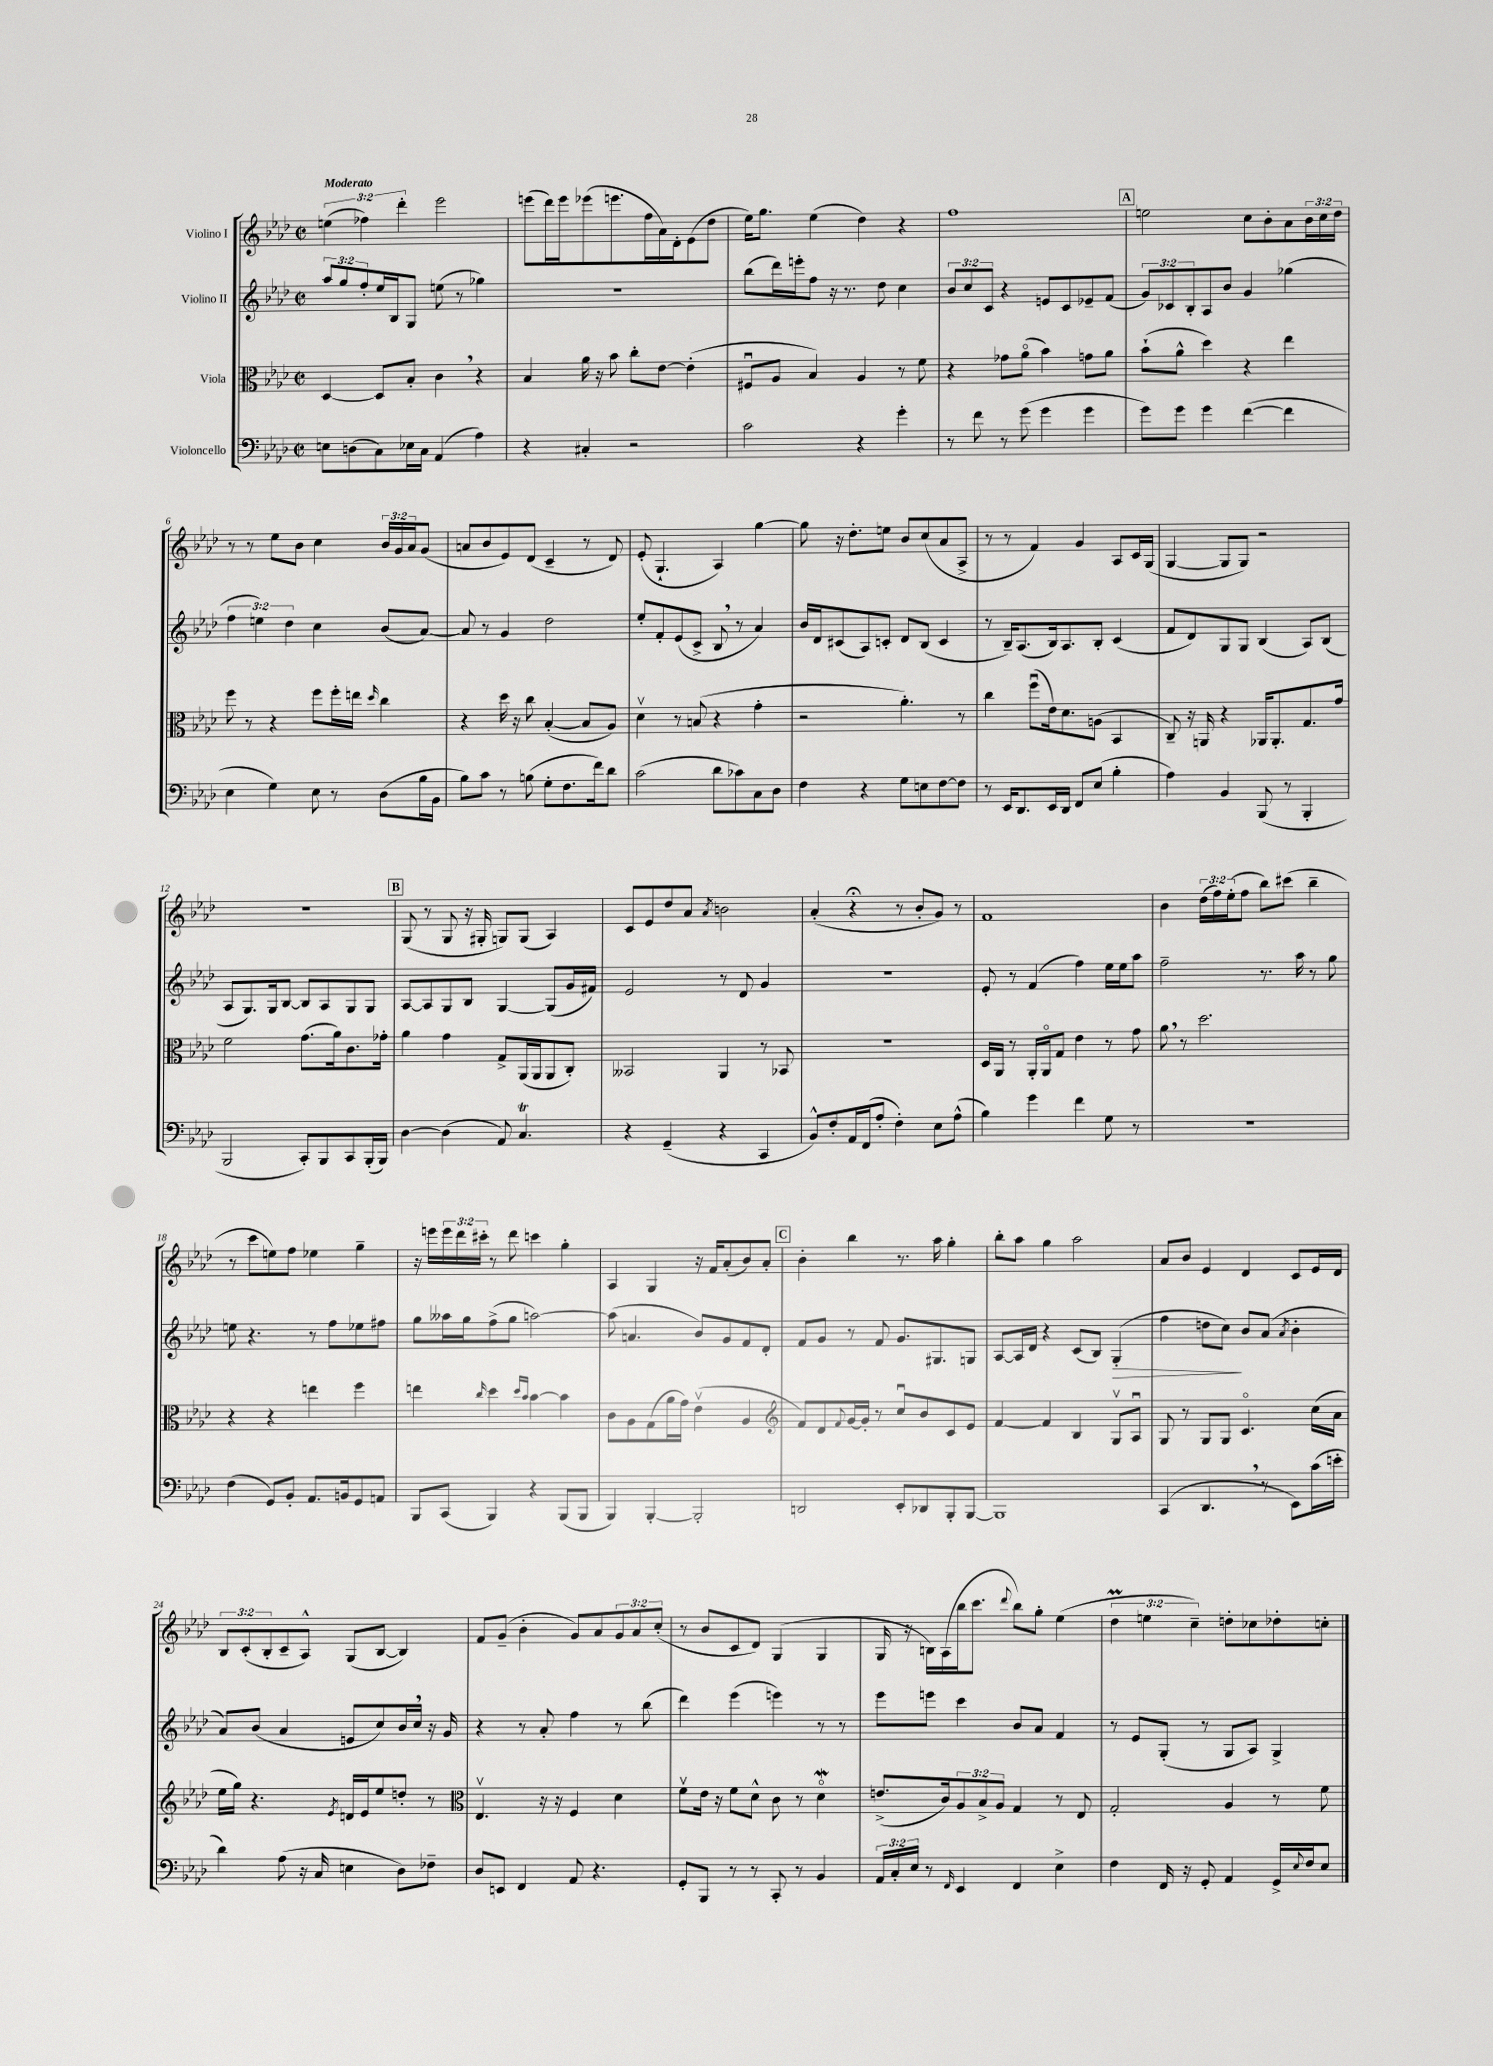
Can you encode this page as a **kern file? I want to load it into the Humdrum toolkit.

**kern	**kern	**kern	**kern
*staff4	*staff3	*staff2	*staff1
*clefF4	*clefC3	*clefG2	*clefG2
*k[b-e-a-d-]	*k[b-e-a-d-]	*k[b-e-a-d-]	*k[b-e-a-d-]
*M2/2	*M2/2	*M2/2	*M2/2
*met(c|)	*met(c|)	*met(c|)	*met(c|)
8E	[4D-	12aa-	(6ee
.	.	12gg	.
(8D	.	.	.
.	.	12ff'	6ff-)
8C)	8D-]	16ee-	.
.	.	16B-	.
.	.	.	6ddd-'
16E-	8B-'	8G	.
16C	.	.	.
(4AA-	4c	(8ee	2eee-
.	.	8r	.
4A-)	4r	4gg-)	.
=	=	=	=
4r	4B-	1r	(8eee
.	.	.	16ddd-)
.	.	.	16eee
4C#'	16a-	.	(8eee-
.	16r	.	.
.	8b-	.	8.eee
2r	8cc'	.	.
.	.	.	16ff
.	[8e-	.	16a-)
.	.	.	16d-'
.	(4e-']	.	(8e-
.	.	.	8dd-
=	=	=	=
2c	8F#u	(8bb-	16ee-)
.	.	.	8.gg
.	8A-	16ddd-)	.
.	.	16eee'	.
.	4B-)	8ff	(4ee-
.	.	16r	.
.	.	8.r	.
4r	4A-	.	4dd-)
.	.	8dd-	.
4g'	8r	4cc	4r
.	8f	.	.
=	=	=	=
8r	4r	12b-	1ff
.	.	12cc	.
8f	.	.	.
.	.	12c	.
8r	8g-	4r	.
(8g	(8a-o	.	.
4g	4b-)	8e	.
.	.	8c	.
4g	8g	8e-~	.
.	8a-	(8f	.
=	=	=	=
8g)	(8b-`	12g)	2ee
.	.	12c-	.
8g	8a-^^	.	.
.	.	12B-'	.
4g	4dd-)	8A-	.
.	.	8b-	.
([4f	4r	4g	8cc
.	.	.	8b-'
4f]	4ee-	(4gg-	8a-
.	.	.	24b-
.	.	.	24cc
.	.	.	24dd-
=	=	=	=
4E-	8ff	6ff	8r
.	8r	.	8r
.	.	6ee)	.
4G)	4r	.	8ee-
.	.	6dd-	.
.	.	.	8b-
8E-	8ff	4cc	4cc
8r	16ff'	.	.
.	16ee	.	.
.	16qqdd-	.	.
(8D-	4cc	(8b-	24b-
.	.	.	24g
.	.	.	24a-
16B-	.	[8a-)	(8g
16BB-	.	.	.
=	=	=	=
8B-)	4r	8a-]	8a
8c	.	8r	8b-
8r	16dd-	4g	8e-)
.	16r	.	.
(8B	8cc	.	(8d-
8G'	([4B-'	2dd-	4c~
8.F	.	.	.
.	8B-]	.	8r
16f)	.	.	.
8d-	8A-)	.	8d-)
=	=	=	=
(2c	4d-v	8ee-'	(8e-'
.	.	8f'	4.G`
.	8r	(8e-	.
.	(8B	8c^	.
8d-	4r	8B-	4A-)
8c-)	.	8r	.
8C	4g'	4a-)	[4gg
8D-	.	.	.
=	=	=	=
4F	2r	16b-	8gg]
.	.	16d-	.
.	.	(8c#	16r
.	.	.	8.dd-'
4r	.	8A-)	.
.	.	8c'	8ee
8G	4.a-')	8d-	8b-
8E	.	(8B-	(8cc
[8F	.	4c	8a-
8F]	8r	.	8A-^
=	=	=	=
8r	4cc	8r	8r
16EE-	.	16B-~)	8r
8.DD-	.	(8.A-	.
.	(8ffu	.	4f)
16EE-	16e-)	16B-)	.
16DD-	8.d-	8.A-	.
8FF	.	.	4g
(8E-	(8A	8B-'	.
4B-'	4BB-	(4c	8A-
.	.	.	16c
.	.	.	(16G
=	=	=	=
4A-)	8C~)	8f	[4G
.	16r	8d-)	.
.	16AA	.	.
4BB-	4r	8G	8G]
.	.	8G	8G)
(8BBB-	16AA-	(4B-	2r
.	8.AA-'	.	.
8r	.	.	.
4BBB-'	8.G	8A-)	.
.	.	(8B-	.
.	16g	.	.
=	=	=	=
2BBB-	2f	8A-	1r
.	.	8.G)	.
.	.	16G	.
.	.	[8B-	.
8CC')	(8.g	8B-]	.
8BBB-	.	8A-	.
.	16a-)	.	.
8CC	8.c	8G	.
(16BBB-'	.	8G	.
16BBB-)	16g-'	.	.
=	=	=	=
[4D-	4a-	[8A-	(8G
.	.	8A-]	8r
(4D-]	4g	8G	8G
.	.	8B-	16r
.	.	.	16G#'
8AA-)	8G^	[4G	8G)
4.C	(16AA-	.	(8G
.	16AA-	.	.
.	8AA-	(8G]	4A-)
.	8C')	16g	.
.	.	16f#)	.
=	=	=	=
4r	2BB--	2e-	8c
.	.	.	8e-
(4GG~	.	.	8dd-
.	.	.	8a-
.	.	.	8qa-
4r	4AA-	8r	2b
.	.	8d-	.
4CC	8r	4g	.
.	8BB-	.	.
=	=	=	=
8BB-^^)	1r	1r	(4a-'
8F'	.	.	.
16AA-	.	.	4r;
(16FF	.	.	.
8A-'	.	.	.
4F')	.	.	8r
.	.	.	8b-'
8E-	.	.	8g)
(8A-^^	.	.	8r
=	=	=	=
4B-)	16D-	8e-'	1f
.	16AA-	.	.
.	8r	8r	.
4g	16AA-'	(4f	.
.	16AA-o	.	.
.	8G	.	.
4f	4e-	4ff)	.
8G	8r	16ee-	.
.	.	16ee-	.
8r	8g	8aa-	.
=	=	=	=
1r	8a-	2ff~	4b-
.	8r	.	.
.	2.dd-	.	(24dd-
.	.	.	24ff)
.	.	.	(24ee-'
.	.	.	8ff
.	.	8.r	8bb-)
.	.	.	(8ccc#
.	.	16aa-	.
.	.	8r	4bb-~
.	.	8gg	.
=	=	=	=
(4F	4r	8ee	8r
.	.	4.r	8ccc
8GG)	4r	.	8ee)
8BB-'	.	.	8ff
8.AA-	4ee	8r	4ee-
.	.	8ff	.
16BB	.	.	.
8GG	4ff	8ee-	4gg~
8AA	.	8ff#	.
=	=	=	=
8BBB-	4ee	8gg	16r
.	.	.	16eee
(8CC	.	16aa--	24eee
.	.	.	24ddd-
.	.	16gg	.
.	.	.	24ccc#'
.	16qqcc	.	.
4BBB-)	4dd-	(8ff^	8r
.	.	8gg	8ddd-
.	16qqdd-	.	.
.	16qqb-	.	.
4r	[4b-	[2aa)	4ccc
(8BBB-	4b-]	.	4gg'
8BBB-	.	.	.
=	=	=	=
4BBB-)	8c	(8aa]	4A-
.	8A-	4.a	.
[4BBB-'	(8G	.	4G
.	16a-	.	.
.	16g)	.	.
2BBB-']	(4e-v	8b-)	16r
.	.	.	16f
.	.	8g	(8a-'
.	4A-	8f	8b-)
.	.	8d-'	8a-'
=	=	=	=
*	*clefG2	*	*
2DD	8f)	8f	4b-'
.	8d-	8g	.
.	8qqf	.	.
.	[16g	8r	4bb-
.	16g']	.	.
.	8r	8f	.
8EE-'	8ccu	8.g	8.r
8DD-	8b-	.	.
.	.	8.G#	16aa-
8BBB-'	8c	.	4gg'
[8BBB-	8e-	8G	.
=	=	=	=
1BBB-]	[4f	[8A-	8bb-'
.	.	16A-]	8aa-
.	.	16d-	.
.	4f]	4r	4gg
.	4B-	(8c	2aa-
.	.	8B-)	.
.	8Gv	(4G'	.
.	8A-u	.	.
=	=	=	=
(4CC	8G	4ff	8a-
.	8r	.	8b-
4.DD-	8G	8dd	4e-
.	8G	8cc)	.
.	4.co	8b-	4d-
8r	.	(8a-	.
.	.	8qa-	.
8EE-)	.	4b-'	8c
(16c	(16cc	.	16e-
16e'	16a-	.	16d-
=	=	=	=
4d-)	16ee-	8a-)	12B-
.	16gg)	.	.
.	.	.	(12c'
.	4.r	(8b-	.
.	.	.	12B-'
(8A-	.	4a-	8c~
16r	.	.	8A-^^)
16C	.	.	.
.	8qe-	.	.
4E	16d	8e	(8G
.	16e-	.	.
.	8ee-	8cc)	[8B-
8D-)	8dd'	16b-	4B-])
.	.	16cc	.
8F-~	8r	16r	.
.	.	16g	.
=	=	=	=
*	*clefC3	*	*
8D-	4.E-v	4r	8f
8EE	.	.	(8g~
4FF	.	8r	4b-'
.	16r	8a-'	.
.	16r	.	.
8AA-	4F	4ff	8g)
4.r	.	.	8a-
.	4d-	8r	12g
.	.	.	12a-
.	.	(8bb-	.
.	.	.	(12cc'
=	=	=	=
8GG'	8fv	4ddd-)	8r
8BBB-	16e-	.	8b-
.	16r	.	.
8r	8f	(4eee-	8c
8r	8d-^^	.	8d-)
8CC'	8c	4eee)	(4G
8r	8r	.	.
4BB-	4d-o	8r	4G
.	.	8r	.
=	=	=	=
24AA-	(8.e^	8eee-	16G
24C'	.	.	.
.	.	.	16r
24E-	.	.	.
8r	.	8eee	16B)
.	16c)	.	(16A-
16qqFF	.	.	.
4EE-	12A-	4ccc	16bb-
.	.	.	8.ccc
.	12B-^	.	.
.	12A-	.	.
.	.	.	8qqddd-
4FF	4G	8b-	8bb-)
.	.	8a-	8gg'
4E-^	8r	4f	(4ee-
.	8E-	.	.
=	=	=	=
4F	2G'	8r	6dd-
.	.	8e-	.
.	.	.	6ee
16FF	.	(8G'	.
16r	.	.	.
.	.	.	6cc~)
8GG'	.	8r	.
4AA-	4A-	8G	8dd'
.	.	8A-)	8cc-
16GG^	8r	4G^	8dd-'
8qqE-	.	.	.
16F	.	.	.
8E-	8f	.	8cc'
==	==	==	==
*-	*-	*-	*-
